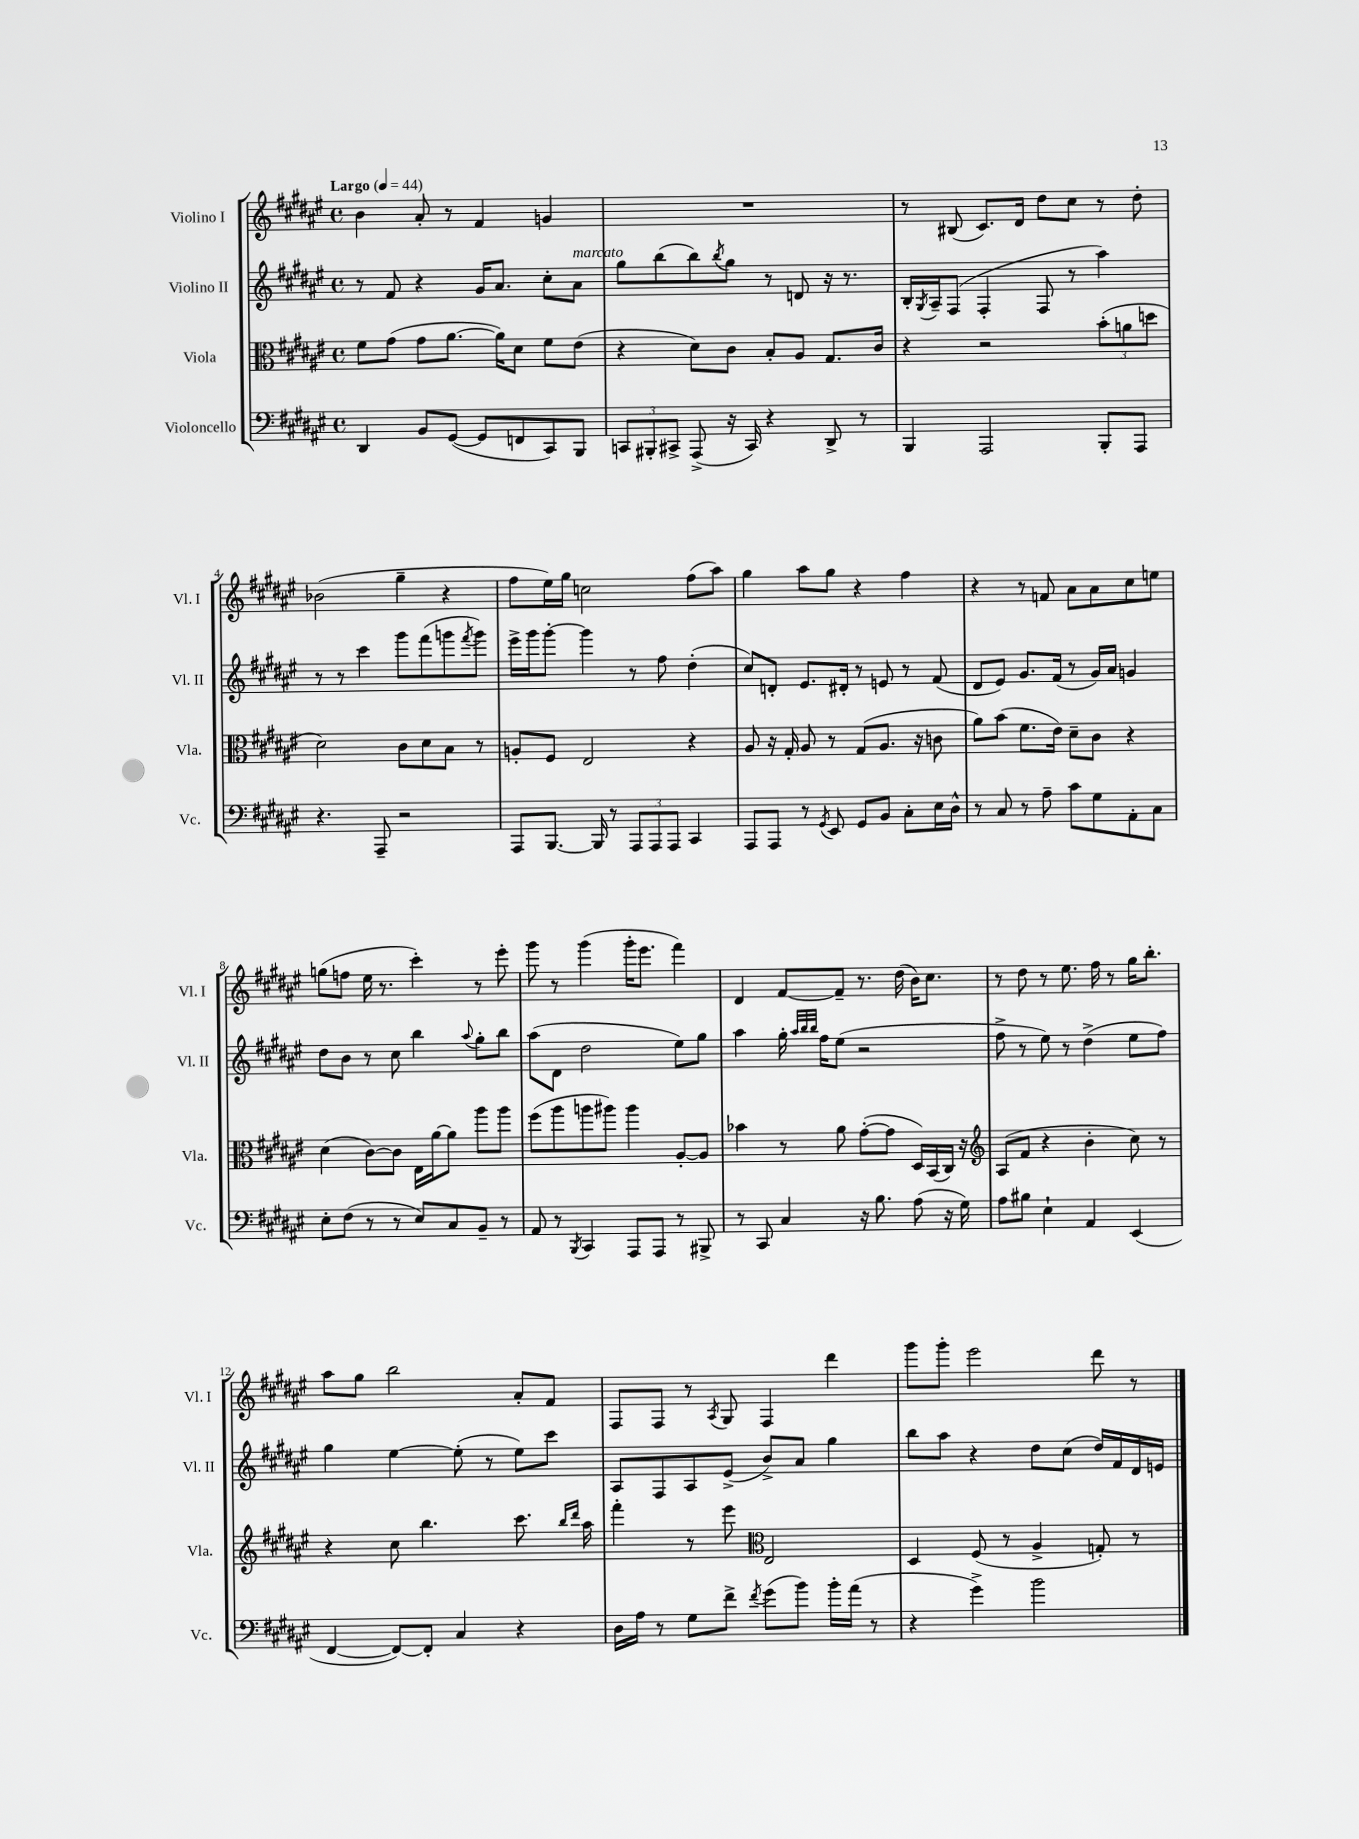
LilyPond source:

<<
\new StaffGroup <<
\new Staff = "s0" \with { instrumentName = "Violino I" shortInstrumentName = "Vl. I" } {
    \clef treble \key fis \major \defaultTimeSignature \time 4/4 \tempo "Largo" 4 = 44
    b'4 ais'8-. r8 fis'4 g'4 |
    R1 |
    r8 bis8( cis'8.) dis'16 dis''8 cis''8 r8 dis''8-. |
    bes'2( gis''4-- r4 |
    fis''8 eis''16) gis''16 c''2 fis''8( ais''8) |
    gis''4 ais''8 gis''8 r4 fis''4 |
    r4 r8 f'8 ais'8 ais'8 cis''8 e''8 |
    g''8( f''8 eis''16 r8. cis'''4-.) r8 eis'''8-. |
    gis'''8 r8 gis'''4( gis'''16-. eis'''8. fis'''4) |
    dis'4 fis'8~ fis'8-- r8. dis''16( b'16) cis''8. |
    r8 dis''8 r8 eis''8. fis''16 r8 gis''16 b''8.-. |
    ais''8 gis''8 b''2 ais'8-. fis'8 |
    fis8 fis8 r8 \acciaccatura { ais8 } gis8 fis4 dis'''4 |
    gis'''8 gis'''8-. eis'''2 dis'''8 r8 \bar "|." |
}
\new Staff = "s1" \with { instrumentName = "Violino II" shortInstrumentName = "Vl. II" } {
    \clef treble \key fis \major \defaultTimeSignature \time 4/4
    r8 fis'8 r4 gis'16 ais'8. cis''8-. ais'8^\markup { \italic "marcato" } |
    gis''8 b''8( b''8) \acciaccatura { b''8 } gis''8 r8 d'8 r16 r8. |
    b16-. \acciaccatura { gis8 } ais16-- fis8( fis4-. fis8 r8 ais''4) |
    r8 r8 cis'''4 gis'''8 fis'''8( g'''8 \acciaccatura { fis'''8 } g'''8) |
    eis'''16-> gis'''16 gis'''8~-. gis'''4 r8 fis''8 dis''4-.( |
    cis''8) d'8-. eis'8. dis'16-. r8 e'8 r8 fis'8( |
    dis'8 eis'8) gis'8. fis'16( r8 gis'16) ais'16 g'4 |
    dis''8 b'8 r8 cis''8 b''4 \appoggiatura { ais''8 } gis''8-. b''8 |
    ais''8( dis'8 dis''2 eis''8) gis''8 |
    ais''4 gis''16-. \grace { ais''32 b''32 b''32 } fis''16 eis''8( r2 |
    fis''8-> r8 eis''8) r8 dis''4->( eis''8 fis''8) |
    gis''4 eis''4~ eis''8-.( r8 eis''8) cis'''8 |
    ais8 fis8 ais8 eis'8->( b'8->) ais'8 gis''4 |
    b''8 ais''8 r4 dis''8 cis''8( dis''16) fis'16 dis'16 e'16 \bar "|." |
}
\new Staff = "s2" \with { instrumentName = "Viola" shortInstrumentName = "Vla." } {
    \clef alto \key fis \major \defaultTimeSignature \time 4/4
    fis'8 gis'8( gis'8 ais'8.~ ais'16) dis'8 fis'8 eis'8( |
    r4 dis'8) cis'8 b8-. ais8 gis8. cis'16 |
    r4 r2 \tuplet 3/2 { b'8-.( a'8 d''8 } |
    dis'2) cis'8 dis'8 b8 r8 |
    a8-. fis8 eis2 r4 |
    ais8 r16 gis16-. ais8 r8 gis8( ais8. r16 c'8 |
    ais'8) b'8( fis'8. eis'16) dis'8-- cis'8 r4 |
    dis'4( cis'8~) cis'8 eis16 ais'16~ ais'8 ais''8 ais''8 |
    fis''8( ais''8 a''8 ais''8) ais''4 ais8~-. ais8 |
    bes'4 r8 ais'8 gis'8~-.( gis'8 dis16) b,16( cis16) r16 |
    \clef treble ais8( fis'8 r4 b'4-. cis''8) r8 |
    r4 cis''8 b''4. cis'''8. \grace { b''16 dis'''16 } ais''16 |
    fis'''4-. r8 eis'''8 \clef alto eis2 |
    dis4 fis8( r8 ais4-> g8-.) r8 \bar "|." |
}
\new Staff = "s3" \with { instrumentName = "Violoncello" shortInstrumentName = "Vc." } {
    \clef bass \key fis \major \defaultTimeSignature \time 4/4
    dis,4 b,8 gis,8~( gis,8 f,8 cis,8) b,,8 |
    \tuplet 3/2 { c,8 bis,,8-. cis,8-> } ais,,8->( r16 cis,16) r4 dis,8-> r8 |
    b,,4 ais,,2 b,,8-. ais,,8 |
    r4. ais,,8-- r2 |
    ais,,8 b,,8.~ b,,16 r8 \tuplet 3/2 { ais,,8 ais,,8 ais,,8 } cis,4 |
    ais,,8 ais,,8 r8 \acciaccatura { gis,8 } eis,8 gis,8 b,8 cis8-. eis16 dis16-^ |
    r8 cis8 r8 ais8-- cis'8 gis8 ais,8-. cis8 |
    eis8-. fis8( r8 r8 eis8) cis8 b,8-- r8 |
    ais,8 r8 \acciaccatura { b,,8 } cis,4 ais,,8 ais,,8 r8 bis,,8-> |
    r8 cis,8 cis4 r16 b8. ais8( r16 gis16) |
    ais8 bis8 eis4-! ais,4 eis,4( |
    fis,4~ fis,8~) fis,8-. cis4 r4 |
    dis16 ais16 r8 gis8 fis'8-> \acciaccatura { fis'8 } gis'8( b'8) b'16-. ais'16( r8 |
    r4 gis'4->) b'2 \bar "|." |
}
>>
>>
